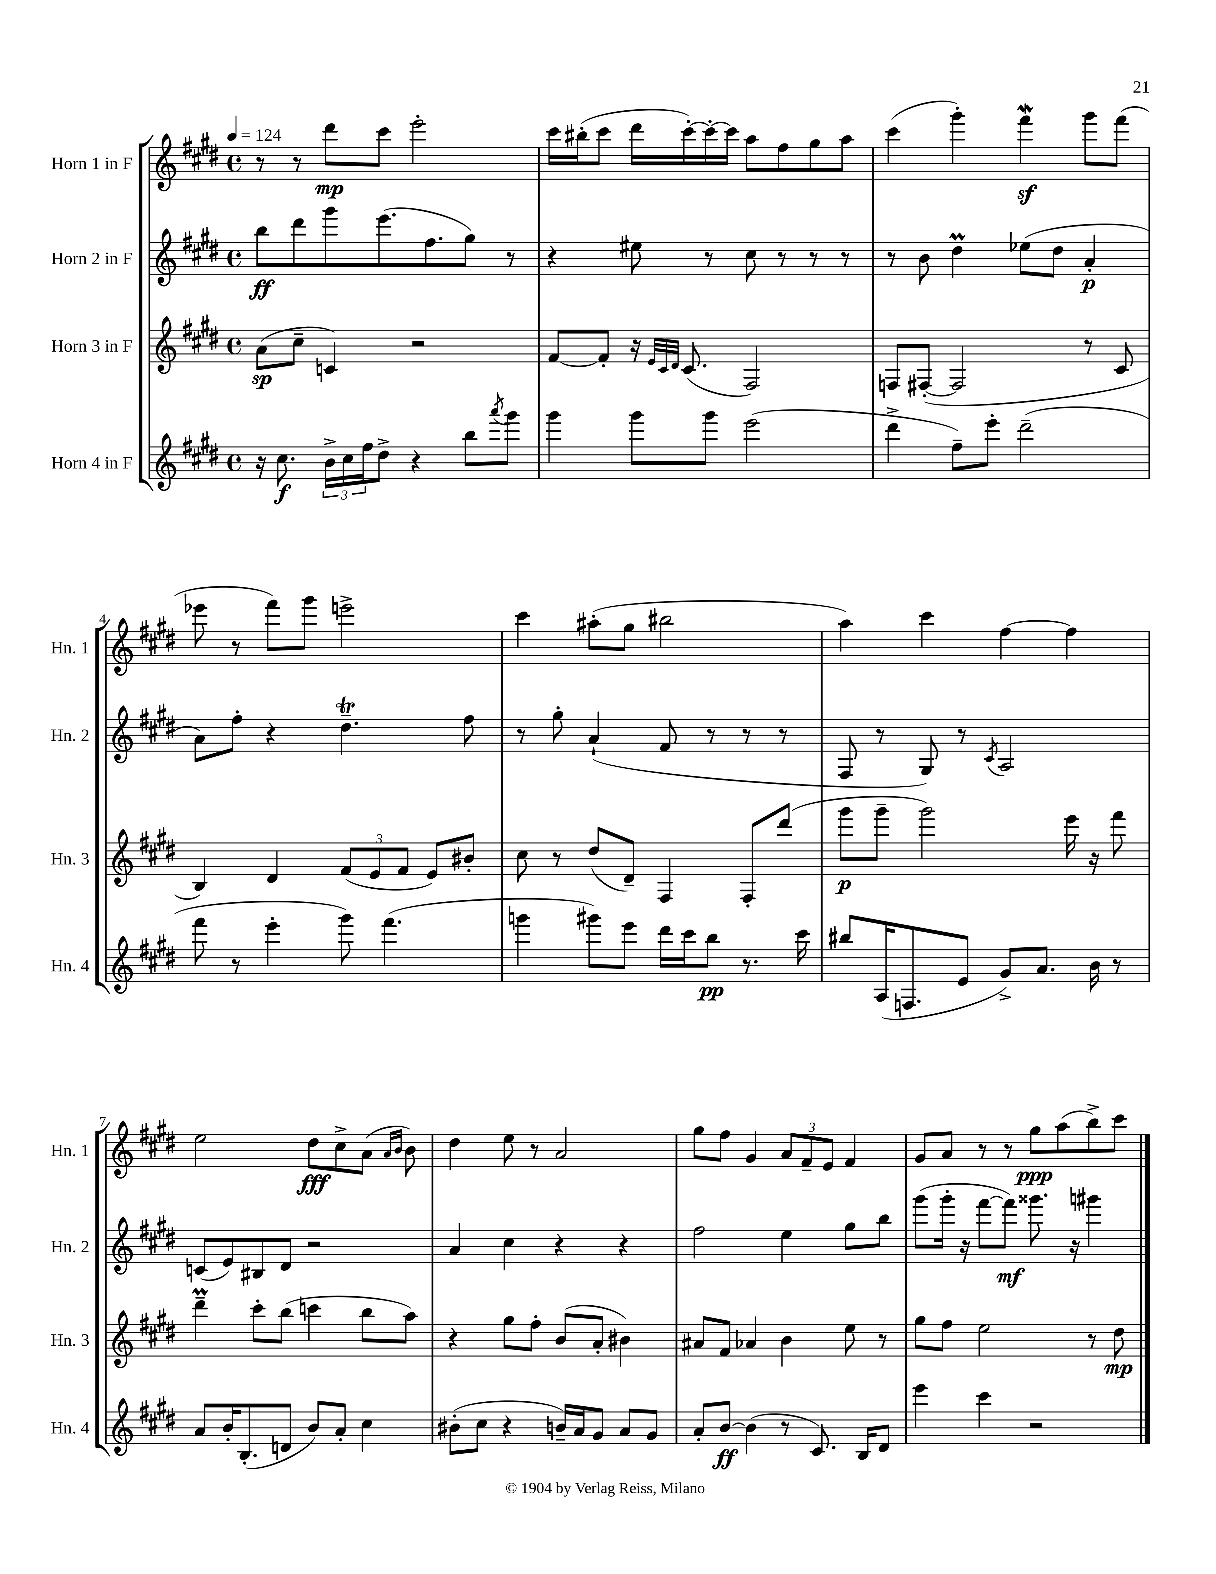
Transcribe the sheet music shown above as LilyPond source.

<<
\new StaffGroup <<
\new Staff = "s0" \with { instrumentName = "Horn 1 in F" shortInstrumentName = "Hn. 1" } {
    \clef treble \key e \major \defaultTimeSignature \time 4/4 \tempo 4 = 124
    r8 r8 dis'''8\mp cis'''8 e'''2-. |
    cis'''16 bis''16-.( cis'''8 dis'''16 cis'''16~-.) cis'''16~-. cis'''16 a''8 fis''8 gis''8 a''8 |
    cis'''4( gis'''4-.) fis'''4\mordent\sf gis'''8 fis'''8( |
    ees'''8 r8 fis'''8) gis'''8 e'''2-> |
    cis'''4 ais''8-.( gis''8 bis''2 |
    a''4) cis'''4 fis''4~ fis''4 |
    e''2 dis''8\fff cis''8-> a'8( \grace { a'16 b'16 } b'8) |
    dis''4 e''8 r8 a'2 |
    gis''8 fis''8 gis'4 \tuplet 3/2 { a'8 fis'8-- e'8 } fis'4 |
    gis'8 a'8 r8 r8 gis''8\ppp a''8( b''8->) cis'''8 \bar "|." |
}
\new Staff = "s1" \with { instrumentName = "Horn 2 in F" shortInstrumentName = "Hn. 2" } {
    \clef treble \key e \major \defaultTimeSignature \time 4/4
    b''8\ff dis'''8 gis'''8 e'''8.( fis''8. gis''8) r8 |
    r4 eis''8 r8 cis''8 r8 r8 r8 |
    r8 b'8 dis''4\prall ees''8( dis''8 a'4-.\p |
    a'8) fis''8-. r4 dis''4.--\trill fis''8 |
    r8 gis''8-. a'4-!( fis'8 r8 r8 r8 |
    fis8 r8 gis8) r8 \acciaccatura { cis'8 } a2 |
    c'8( e'8) bis8 dis'8 r2 |
    a'4 cis''4 r4 r4 |
    fis''2 e''4 gis''8 b''8 |
    gis'''8( gis'''16-. r16 fis'''8~ fis'''8\mf) gisis'''8. r16 gis'''4 \bar "|." |
}
\new Staff = "s2" \with { instrumentName = "Horn 3 in F" shortInstrumentName = "Hn. 3" } {
    \clef treble \key e \major \defaultTimeSignature \time 4/4
    a'8\sp( cis''8-- c'4) r2 |
    fis'8~ fis'8-. r16 \grace { e'32 cis'32 dis'32 } cis'8.( fis2) |
    f8 fis8~-.( fis2 r8 cis'8 |
    b4) dis'4 \tuplet 3/2 { fis'8( e'8 fis'8 } e'8) bis'8-. |
    cis''8 r8 dis''8( dis'8--) fis4 fis8-. dis'''8( |
    gis'''8\p gis'''8-- gis'''2) e'''16 r16 fis'''8 |
    dis'''4--\prall cis'''8-. b''8( c'''4 b''8 a''8) |
    r4 gis''8 fis''8-. b'8( a'8-. bis'4) |
    ais'8 fis'8 aes'4 b'4 e''8 r8 |
    gis''8 fis''8 e''2 r8 dis''8\mp \bar "|." |
}
\new Staff = "s3" \with { instrumentName = "Horn 4 in F" shortInstrumentName = "Hn. 4" } {
    \clef treble \key e \major \defaultTimeSignature \time 4/4
    r16 cis''8.\f \tuplet 3/2 { b'16-> cis''16 fis''16 } dis''8-> r4 b''8 \acciaccatura { a'''8 } gis'''8 |
    gis'''4 gis'''8 gis'''8 e'''2( |
    dis'''4-> fis''8--) e'''8-. dis'''2--( |
    fis'''8 r8 e'''4-. gis'''8) fis'''4.( |
    g'''4 gis'''8) e'''8 dis'''16 cis'''16 b''8\pp r8. cis'''16 |
    bis''8 a16( f8. e'8 gis'8->) a'8. b'16 r8 |
    a'8 b'16-. b8.-.( d'8 b'8) a'8-. cis''4 |
    bis'8-.( cis''8 r4 b'16--) a'16 gis'8 a'8 gis'8 |
    a'8-. b'8~\ff b'4( r8 cis'8.) b16 dis'8 |
    e'''4 cis'''4 r2 \bar "|." |
}
>>
>>
